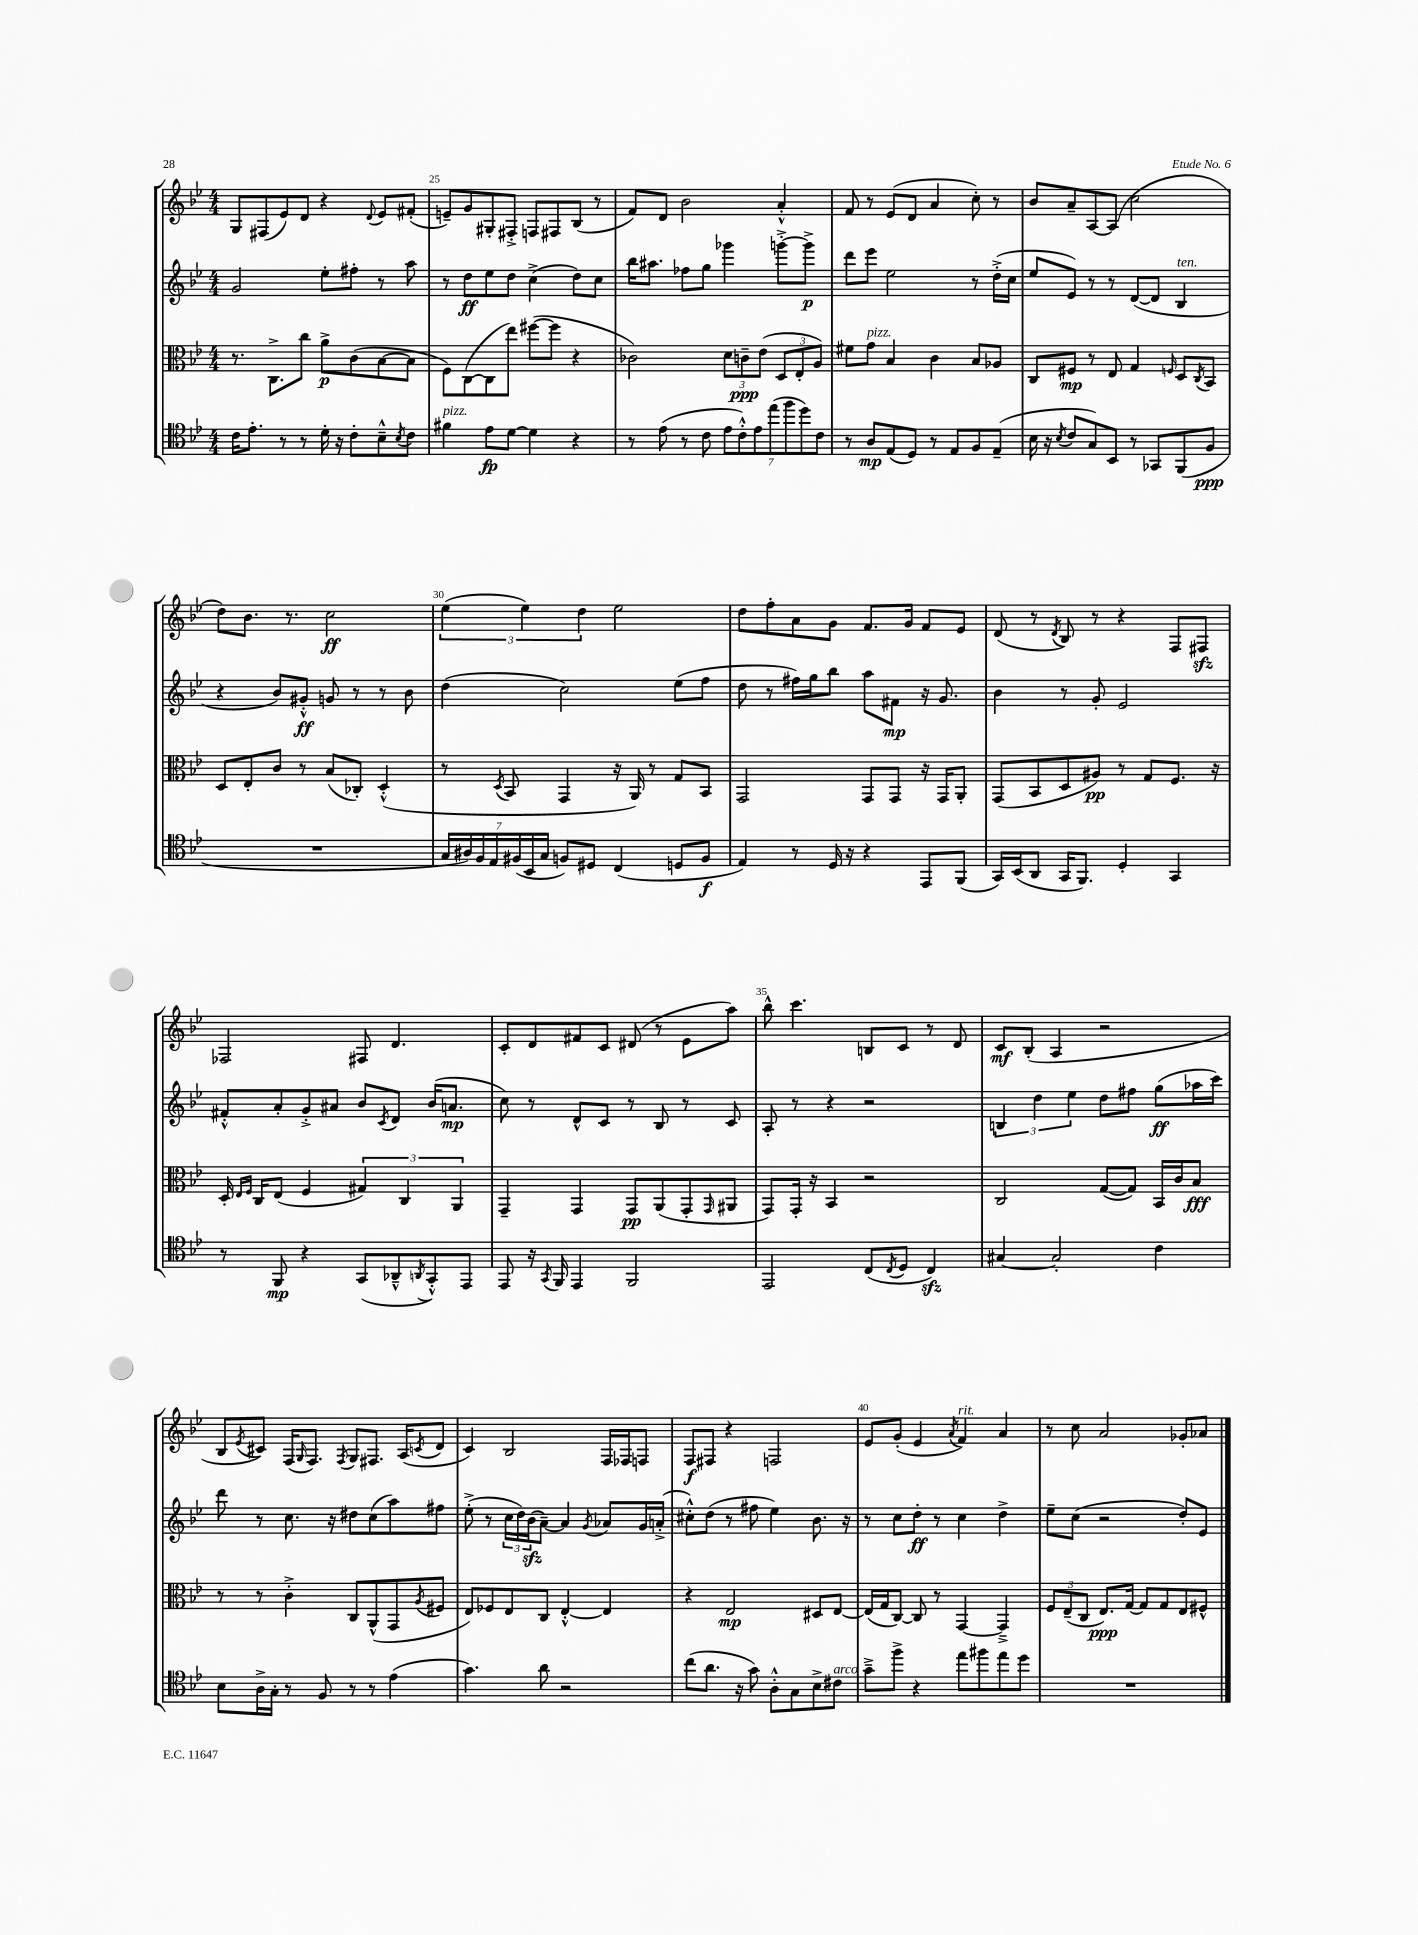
<<
\new StaffGroup <<
\new Staff = "s0" {
    \clef treble \key bes \major \numericTimeSignature \time 4/4
    g8 fis8( ees'8) d'8 r4 \appoggiatura { d'8 } ees'8 fis'8-.( |
    e'8--) g'8 gis8-. fis8-.-> f8 fis8 bes8( r8 |
    f'8) d'8 bes'2 a'4-.-^ |
    f'8 r8 ees'8( d'8 a'4 c''8-.) r8 |
    bes'8 a'8-- a8~ a8( c''2 |
    d''8) bes'8. r8. c''2\ff |
    \tuplet 3/2 { ees''4( ees''4) d''4 } ees''2 |
    d''8 f''8-. a'8 g'8 f'8. g'16 f'8 ees'8 |
    d'8( r8 \acciaccatura { d'8 } bes8) r8 r4 f8 fis8\sfz |
    fes2 fis8 d'4. |
    c'8-. d'8 fis'8 c'8 dis'8( r8 ees'8 a''8) |
    bes''8-^ c'''4. b8 c'8 r8 d'8 |
    c'8\mf bes8-.( a4 r2 |
    bes8 \acciaccatura { ees'8 } cis'8) f16( \grace { g16 } f8.) \acciaccatura { f8 } g8 fis8. a16( \acciaccatura { c'8 } d'8 |
    c'4) bes2 f16 fes16 f8 |
    f8\f fis8 r4 f2 |
    ees'8 g'8-.( ees'4 \acciaccatura { a'8 } f'4^\markup { \italic "rit." }) a'4 |
    r8 c''8 a'2 ges'8-. aes'8 \bar "|." |
}
\new Staff = "s1" {
    \clef treble \key bes \major \numericTimeSignature \time 4/4
    g'2 ees''8-. fis''8-. r8 a''8 |
    r8 d''8\ff ees''8 d''8 c''4->( d''8) c''8 |
    bes''16 ais''8. fes''8 g''8 ges'''4 g'''8~-.-> g'''8->\p |
    d'''8 ees'''8 ees''2 r8 d''16-.->( c''16 |
    ees''8 ees'8) r8 r8 d'8~( d'8 bes4^\markup { \italic "ten." } |
    r4 bes'8) gis'8-.-^\ff g'8 r8 r8 bes'8 |
    d''4( c''2) ees''8( f''8 |
    d''8 r8 fis''16) g''16 bes''8 a''8 fis'8\mp r16 g'8. |
    bes'4 r8 g'8-. ees'2 |
    fis'8-.-^ a'8-. g'8-.-> ais'8 bes'8 \acciaccatura { c'8 } d'8 bes'16( a'8.\mp |
    c''8) r8 d'8-^ c'8 r8 bes8 r8 c'8 |
    a8-. r8 r4 r2 |
    \tuplet 3/2 { b4 d''4 ees''4 } d''8 fis''8 g''8\ff( aes''16 c'''16) |
    d'''8 r8 c''8. r16 dis''8 c''8( a''8) fis''8 |
    ees''8-.->( r8 \tuplet 3/2 { c''16 d''16) bes'16\sfz( } a'8~--) a'4 \acciaccatura { g'8 } aes'8 g'16 a'16-.->( |
    cis''8-.-^) d''8( r8 fis''8 ees''4) bes'8. r16 |
    r8 c''8 d''8-.\ff r8 c''4 d''4-> |
    ees''8-- c''8( r2 d''8-.) ees'8 \bar "|." |
}
\new Staff = "s2" {
    \clef alto \key bes \major \numericTimeSignature \time 4/4
    r8. c8.-> c''8 a'8->\p c'8( bes8~ bes8 |
    f8) c8~( c8 ees''8) fis''8~( fis''8 r4 |
    ces'2) \tuplet 3/2 { d'8 c'8--\ppp ees'8( } \tuplet 3/2 { d8 ees8-. a8) } |
    fis'8 g'8^\markup { \italic "pizz." } bes4 c'4 bes8 aes8 |
    c8 fis8\mp r8 ees8 g4 \grace { f16 } d8 \acciaccatura { c8 } bes,8 |
    d8 ees8-. c'8 r8 bes8( ces8-.) d4-.-^( |
    r8 \acciaccatura { d8 } bes,8 g,4 r16 a,16) r8 g8 bes,8 |
    g,2 g,8 g,8 r16 g,16 a,8-. |
    g,8( bes,8 d8 ais8\pp) r8 g8 f8. r16 |
    d16-. \grace { ees16 f16 } c16 ees8( f4 \tuplet 3/2 { gis4) c4 a,4 } |
    g,4-- g,4 g,8\pp a,8( g,8-. \grace { g,16 } ais,8 |
    g,8) g,16-. r16 bes,4 r2 |
    c2 g8~( g8) bes,16 c'16 bes8\fff |
    r8 r8 c'4-.-> c8 a,8-^( g,8 \acciaccatura { a8 } fis8 |
    ees8) fes8 ees8 c8 ees4~-.-^ ees4 |
    r4 ees2\mp dis8 ees8~ |
    ees16( g16 c8~) c8 r8 g,4~ g,4---> |
    \tuplet 3/2 { f8 ees8--( c8 } ees8.\ppp) g16~ g8 g8 ees8 fis8-^ \bar "|." |
}
\new Staff = "s3" {
    \clef tenor \key bes \major \numericTimeSignature \time 4/4
    c'16 ees'8.-. r8 r8 d'16-. r16 c'8-. bes8---^ \acciaccatura { bes8 } c'8 |
    fis'4^\markup { \italic "pizz." } ees'8\fp d'8~ d'4 r4 |
    r8 ees'8( r8 c'8 \tuplet 7/4 { ees'8 c'8-.-^) ees'8 ees''8( f''8 d''8) c'8 } |
    r8 a8\mp ees8( d8) r8 ees8 f8 ees8--( |
    bes16 r16 \acciaccatura { bes8 } c'8 g8) bes,8 r8 ges,8 f,8( f8\ppp |
    R1 |
    \tuplet 7/4 { g16 ais16) f16 ees16 fis16( bes,16 g16 } f8) dis8 c4( d8 f8\f |
    ees4) r8 d16 r16 r4 ees,8 f,8( |
    g,16) bes,16( a,8 g,16 f,8.) d4-. g,4 |
    r8 f,8\mp r4 g,8( aes,8---^ \acciaccatura { a,8 } g,8-.-^) ees,8 |
    ees,8 r16 \acciaccatura { g,8 } f,16 ees,4 f,2 |
    ees,2 c8( \acciaccatura { c8 } d8 c4\sfz) |
    gis4~ gis2-. c'4 |
    bes8 a16-> g16-. r8 f8 r8 r8 ees'4( |
    g'4.) a'8 r2 |
    c''8( a'8. r16 g'8) a8-.-^ g8 bes8-> cis'8^\markup { \italic "arco" } |
    g'8---> f''8-> r4 ees''8 fis''8 ees''8 d''8 |
    R1 \bar "|." |
}
>>
>>
\layout { \context { \Score currentBarNumber = #24 \override BarNumber.break-visibility = ##(#f #t #t) barNumberVisibility = #(every-nth-bar-number-visible 5) } }
